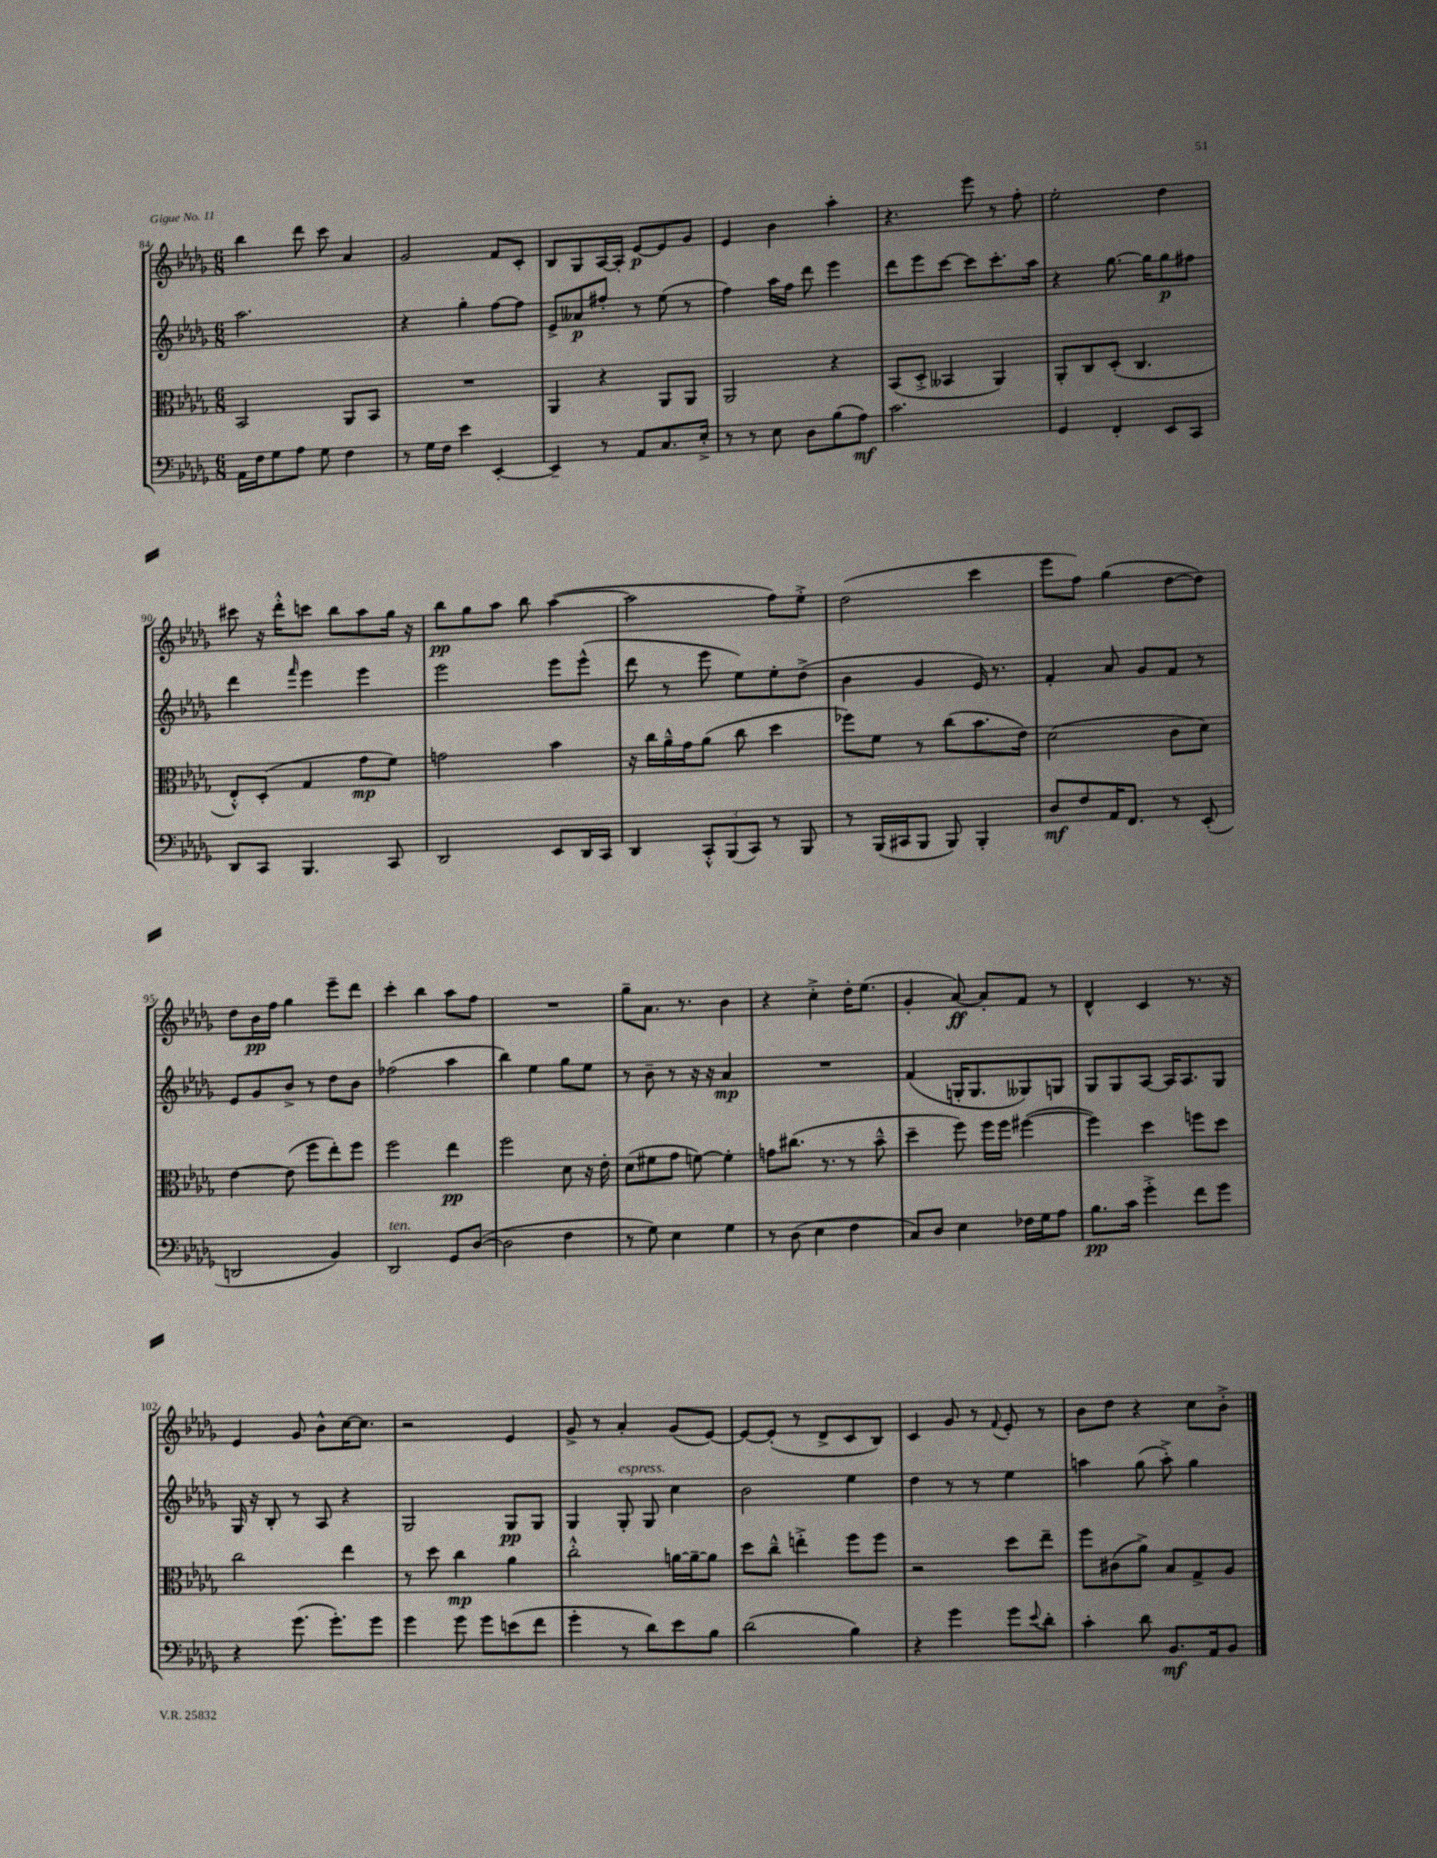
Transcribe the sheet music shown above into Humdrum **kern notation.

**kern	**kern	**kern	**kern
*staff4	*staff3	*staff2	*staff1
*clefF4	*clefC3	*clefG2	*clefG2
*k[b-e-a-d-g-]	*k[b-e-a-d-g-]	*k[b-e-a-d-g-]	*k[b-e-a-d-g-]
*M6/8	*M6/8	*M6/8	*M6/8
16AA-	2BB-	2.aa-	4bb-
16F	.	.	.
8G-	.	.	.
8A-	.	.	8ddd-
8G-	.	.	8ccc
4F	8AA-	.	4a-
.	8BB-	.	.
=	=	=	=
8r	2.r	4r	2g-
16G-	.	.	.
16F	.	.	.
4e-	.	4gg-'	.
[4EE-'	.	[8ff	8f
.	.	8ff]	8c'
=	=	=	=
4EE-~]	4AA-	8e-^	8B-
.	.	8a--	8G-
8r	4r	8ff#'	[16A-
.	.	.	16A-']
8AA-	.	8r	[8e-
8.C	8AA-	(8ee-	8e-]
.	8AA-	8r	8g-
16E-'^	.	.	.
=	=	=	=
8r	2AA-	4ff)	4e-
8r	.	.	.
8E-	.	16aa-	4b-
.	.	16ff	.
8D-	.	8ddd-	.
(8B-	4r	4eee-	4aa-'
8A-)	.	.	.
=	=	=	=
2.c	(8BB-	8ddd-	4.r
.	8D-'^	8eee-	.
.	4BB--	[8ccc	.
.	.	8ccc]	8eee-
.	4AA-)	8.ccc'	8r
.	.	.	8ff'
.	.	16aa-	.
=	=	=	=
4GG-	8AA-'	4r	2ee-'
.	8C	.	.
4FF'	(8D-'	[8.gg-	.
.	4.C	.	.
.	.	16gg-]	.
8EE-	.	8gg-	4dd-
8CC	.	8ff#	.
=	=	=	=
8DD-	8E-'^^)	4ddd-	8ccc#
8CC	(8D-'	.	16r
.	.	.	16ddd-'^^
.	.	16qqfff	.
4.BBB-	4G-	4eee-	8ccc
.	.	.	8bb-
.	8g-	4eee-	8aa-
8CC	8f)	.	16gg-
.	.	.	16r
=	=	=	=
2DD-	2g	2eee-	8bb-
.	.	.	8gg-
.	.	.	8aa-
.	.	.	8bb-
8EE-	4b-	8eee-	([4aa-
16DD-	.	(8eee-^^	.
16CC	.	.	.
=	=	=	=
4DD-	16r	8ddd-	2aa-]
.	16cc	.	.
.	16a-~^^	8r	.
.	16g-	.	.
12CC'^^	(8a-	8eee-	.
(12BBB-	.	.	.
.	8cc	8ee-)	.
12CC)	.	.	.
8r	4dd-	8ee-'	8ff)
8BBB-	.	(8dd-^	8ee-'^
=	=	=	=
8r	8ff-)	4b-	(2dd-
(16BBB-	8f	.	.
16CC#	.	.	.
8BBB-	8r	4g-	.
8BBB-)	(8cc	.	.
4BBB-'	8.b-	16e-)	4ccc
.	.	8.r	.
.	16e-)	.	.
=	=	=	=
8D-	(2d-	4f'	8eee-
8F	.	.	8ff)
16AA-	.	8a-	(4gg-
8.FF	.	.	.
.	.	8g-	.
8r	8c	8f	[8dd-
(8EE-'	8d-)	8r	8dd-])
=	=	=	=
2DD	[4e-	8e-	8dd-
.	.	8g-	16b-
.	.	.	16ff
.	(8e-]	8b-^	4gg-
.	8ff	8r	.
4BB-)	8ee-')	8dd-	8eee-~
.	8ff	8b-	8ddd-
=	=	=	=
2DD-	2ff	(2ff-	4ccc'
.	.	.	4bb-
8GG-	4ee-	4aa-	8aa-
([8D-	.	.	8ff
=	=	=	=
2D-]	2ff	4bb-)	2.r
.	.	4ee-	.
4F	8d-	8gg-	.
.	16r	8ee-	.
.	16e-'	.	.
=	=	=	=
8r	(8d-	8r	8gg-~
8G-)	8f#	8b-~	8.a-
4E-	8g-	8r	.
.	.	.	8.r
.	[8f)	16r	.
.	.	16r	.
4G-	4f']	4a-	4b-
=	=	=	=
8r	8g	2.r	4r
(8D-	(8.cc#	.	.
4E-	.	.	4cc'^
.	8.r	.	.
4F	8r	.	16dd-'
.	.	.	(8.ee-
.	8b-~^^	.	.
=	=	=	=
8C)	4dd-~	(4f	4g-'
8D-	.	.	.
4E-	8ff)	16G'	[8a-)
.	.	8.G	.
.	16ff	.	8a-']
.	16ff	.	.
16F-	([4ff#	8G--)	8f
16G-	.	.	.
8A-	.	8G	8r
=	=	=	=
8.B-	4ff#])	8G-	4d-^^
.	.	8G-	.
16c	.	.	.
4g-'^	4dd-	[8A-	4c
.	.	16A-]	.
.	.	8.A-	.
8f	8ff	.	8.r
8g-	8dd-	8G-	.
.	.	.	16r
=	=	=	=
4r	2cc	16G-	4e-
.	.	16r	.
.	.	8B-'	.
(8.g-	.	8r	8g-
.	.	8A-	8b-^^
8.g-')	.	.	.
.	4ee-	4r	[16cc
.	.	.	8.cc]
8g-	.	.	.
=	=	=	=
4g-	8r	2G-	2r
.	8dd-	.	.
8g-	4cc	.	.
8g-	.	.	.
(8e	4a-	8G-	4e-
8f	.	8G-	.
=	=	=	=
4g-'	2cc'^^	4G-	8g-^
.	.	.	8r
8r	.	8G-'	4a-'
8d-)	.	8G-	.
8e-	[16a	4cc	(8g-
.	16a~_	.	.
8B-	8a]	.	[8e-)
=	=	=	=
(2d-	8dd-	2b-	8e-_
.	8cc~^^	.	(8e-']
.	4ee'^	.	8r
.	.	.	8d-^
4B-)	8ff	4ee-	8c
.	8ff	.	8B-)
=	=	=	=
4r	2r	4dd-	4c
4g-	.	8r	8g-
.	.	8r	8r
.	.	.	8qqf
8g-	8dd-	4ee-	8e-'
8qqe-	.	.	.
8d-'	8ee-~	.	8r
=	=	=	=
4c'	8ff	4aa	8b-
.	(8c#	.	8dd-
8d-	8a-^)	(8gg-	4r
8.BB-	8B-	8aa'^)	.
.	8G-^	4gg-	8cc
16AA-	.	.	.
8BB-	8A-	.	8b-'^
==	==	==	==
*-	*-	*-	*-
